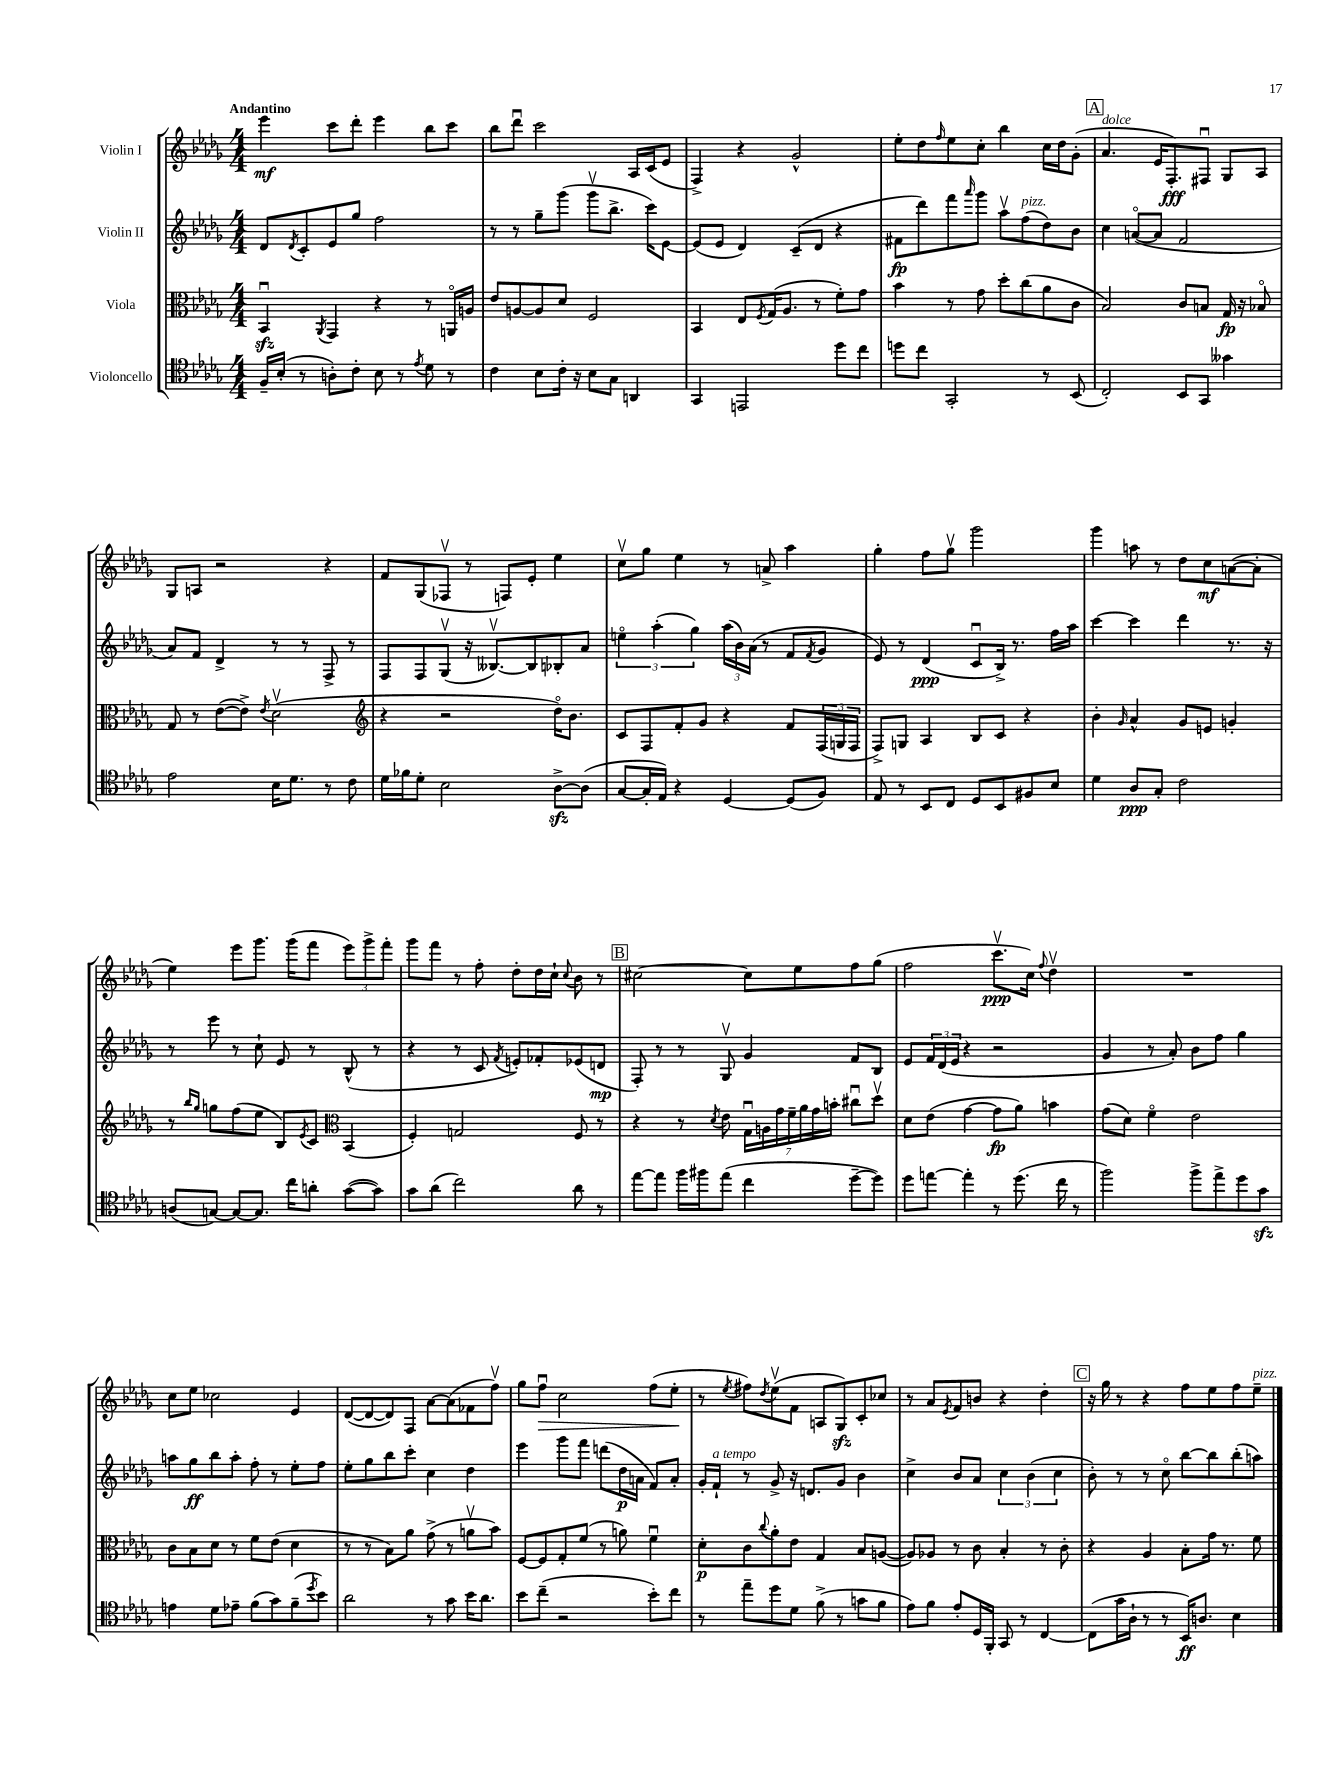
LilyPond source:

<<
\new StaffGroup <<
\new Staff = "s0" \with { instrumentName = "Violin I" } {
    \clef treble \key des \major \numericTimeSignature \time 4/4 \tempo "Andantino"
    ees'''4\mf c'''8 des'''8-. ees'''4 bes''8 c'''8 |
    bes''8 des'''8\downbow c'''2 aes16 c'16( ees'8 |
    f4->) r4 ges'2-^ |
    ees''8-. des''8 \grace { f''16 } ees''8 c''8-. bes''4 c''16 des''16 ges'8-.( |
    \mark \markup { \box "A" } aes'4.^\markup { \italic "dolce" } ees'16 f8.-.\fff) fis8\downbow ges8 aes8 |
    ges8 a8 r2 r4 |
    f'8 ges8( fes8\upbow r8 f8) ees'8-. ees''4 |
    c''8\upbow ges''8 ees''4 r8 a'8-> aes''4 |
    ges''4-. f''8 ges''8\upbow ges'''2 |
    ges'''4 a''8 r8 des''8 c''8\mf a'8~( a'8-. |
    ees''4) ees'''8 ges'''8. ges'''16( f'''8 \tuplet 3/2 { ees'''8) ges'''8-> f'''8-. } |
    ges'''8 f'''8 r8 f''8-. des''8-. des''16 c''16-! \appoggiatura { c''8 } bes'8 r8 |
    \mark \markup { \box "B" } cis''2~ cis''8 ees''8 f''8 ges''8( |
    f''2 c'''8.\upbow\ppp c''16) \appoggiatura { f''8 } des''4\upbow |
    R1 |
    c''8 ees''8 ces''2 ees'4 |
    des'8~( des'8~ des'8) f8 aes'8~ aes'8( fes'8 f''8\upbow) |
    ges''8 f''8\downbow\> c''2 f''8( ees''8-.\! |
    r8 \acciaccatura { ees''8 } fis''8) \acciaccatura { des''8 } ees''8\upbow( f'8 a8 ges8\sfz) c'8-. ces''8 |
    r8 aes'8 \acciaccatura { ees'8 } f'8 b'8 r4 des''4-. |
    \mark \markup { \box "C" } r16 ges''16 r8 r4 f''8 ees''8 f''8 ees''8--^\markup { \italic "pizz." } \bar "|." |
}
\new Staff = "s1" \with { instrumentName = "Violin II" } {
    \clef treble \key des \major \numericTimeSignature \time 4/4
    des'8 \acciaccatura { des'8 } c'8-. ees'8 ges''8 f''2 |
    r8 r8 ges''8-- ges'''8( ges'''8\upbow bes''8.-> c'''16) ees'8~ |
    ees'8( ees'8 des'4) c'8--( des'8 r4 |
    fis'8\fp des'''8) f'''8 \grace { aes'''16 } ges'''8 aes''8\upbow f''8^\markup { \italic "pizz." }( des''8) bes'8 |
    \mark \markup { \box "A" } c''4 a'8~\flageolet( a'8 f'2 |
    aes'8) f'8 des'4-> r8 r8 f8-> r8 |
    f8 f8 ges8\upbow( r16 beses8.~\upbow) beses8 bes8-. aes'8 |
    \tuplet 3/2 { e''4\flageolet aes''4-.( ges''4) } \tuplet 3/2 { aes''16( bes'16) aes'16( } r8 f'8 \acciaccatura { f'8 } ges'8 |
    ees'8) r8 des'4\ppp( c'8\downbow bes16->) r8. f''16 aes''16 |
    c'''4~ c'''4 des'''4 r8. r16 |
    r8 ees'''8 r8 c''8-! ees'8 r8 bes8-^( r8 |
    r4 r8 c'8 \acciaccatura { f'8 } e'8-.) fes'8-. ees'8( d'8\mp |
    \mark \markup { \box "B" } f8-.) r8 r8 ges8\upbow ges'4 f'8 bes8 |
    ees'8 \tuplet 3/2 { f'16 des'16( ees'16 } r4 r2 |
    ges'4 r8 aes'8-.) bes'8 f''8 ges''4 |
    a''8 ges''8\ff bes''8 a''8-. f''8-. r8 ees''8-. f''8 |
    ees''8-. ges''8 bes''8 c'''8-. c''4 des''4 |
    ees'''4 ges'''8 f'''8 d'''8( des''16\p a'16 f'8) a'8-. |
    ges'16-. f'16-!^\markup { \italic "a tempo" } r8 ges'8-> r16 d'8. ges'8 bes'4 |
    c''4-> bes'8 aes'8 \tuplet 3/2 { c''4 bes'4( c''4 } |
    \mark \markup { \box "C" } bes'8-.) r8 r8 c''8\flageolet bes''8~ bes''8 bes''8-.( a''8) \bar "|." |
}
\new Staff = "s2" \with { instrumentName = "Viola" } {
    \clef alto \key des \major \numericTimeSignature \time 4/4
    bes,4\downbow\sfz \acciaccatura { aes,8 } ges,4 r4 r8 a,16\flageolet a16 |
    ees'8 a8~ a8 des'8 f2 |
    bes,4 ees8 \acciaccatura { f8 } ges16( aes8. r8 f'8-.) ges'8 |
    bes'4 r8 ges'8 des''8-. c''8( aes'8 c'8 |
    \mark \markup { \box "A" } bes2) c'8 b8 ges16\fp r16 bes8\flageolet |
    ges8 r8 ees'8~( ees'8->) \acciaccatura { ees'8 } des'2\upbow( |
    \clef treble r4 r2 des''16\flageolet) bes'8. |
    c'8 f8 f'8-. ges'8 r4 f'8 \tuplet 3/2 { f16( g16 f16 } |
    f8->) g8 aes4 bes8 c'8 r4 |
    bes'4-. \grace { ges'16 } aes'4-^ ges'8 e'8 g'4-. |
    r8 \grace { bes''16 ges''16 } g''8 f''8( ees''8 bes8) \acciaccatura { ees'8 } c'8 \clef alto bes,4( |
    f4-.) g2 f8 r8 |
    \mark \markup { \box "B" } r4 r8 \acciaccatura { des'8 } ees'8 \tuplet 7/4 { ges16\downbow a16 ges'16 f'16-- aes'16 ges'16 b'16-. } cis''8\downbow des''8\upbow |
    des'8 ees'8( ges'4~ ges'8\fp aes'8) b'4 |
    ges'8( des'8) f'4\flageolet ees'2 |
    c'8 bes8 des'8 r8 f'8 ees'8( des'4 |
    r8 r8 bes8) aes'8 ges'8->( r8 a'8\upbow bes'8) |
    f8~ f8 ges8-. f'8( r8 a'8) f'4\downbow |
    des'8-.\p c'8 \appoggiatura { c''8 } aes'8-. ees'8 ges4 bes8 a8~( |
    a8) aes8 r8 c'8 bes4-. r8 c'8-. |
    \mark \markup { \box "C" } r4 aes4 bes8-. ges'16 r8. f'8 \bar "|." |
}
\new Staff = "s3" \with { instrumentName = "Violoncello" } {
    \clef tenor \key des \major \numericTimeSignature \time 4/4
    f16-- bes16-.( r8 a8-.) c'8-. bes8 r8 \acciaccatura { ees'8 } des'8 r8 |
    c'4 bes8 c'16-. r16 bes8 ges8 a,4 |
    ges,4 e,2 des''8 c''8 |
    d''8 c''8 ges,2-. r8 bes,8( |
    \mark \markup { \box "A" } c2-.) bes,8 ges,8 geses'4 |
    ees'2 bes16 des'8. r8 c'8 |
    des'16 fes'16 des'8-. bes2 aes8~->\sfz aes8( |
    ges8~ ges16-. ees16) r4 des4~ des8( f8) |
    ees8 r8 bes,8 c8 des8 bes,8 fis8 bes8 |
    des'4 aes8\ppp ges8-. c'2 |
    a8( g8~) g8~ g8. c''16 a'8-. ges'8~( ges'8) |
    ges'8 aes'8( c''2) aes'8 r8 |
    \mark \markup { \box "B" } ees''8~ ees''8 f''16 fis''16 ees''8( c''4 des''8~-- des''8) |
    des''8 e''8~ e''4-. r8 des''8.( c''16 r8 |
    f''2) f''8-> ees''8-> des''8 ges'8\sfz |
    e'4 des'8 ees'8-- f'8( ges'8) f'8--( \acciaccatura { des''8 } bes'8) |
    aes'2 r8 ges'8 bes'16 aes'8. |
    bes'8 c''8--( r2 bes'8-.) c''8 |
    r8 ees''8-- des''8 des'8 f'8->( r8 g'8 f'8 |
    ees'8) f'8 ees'8-. des16 f,16-. ges,8 r8 c4~ |
    \mark \markup { \box "C" } c8( ges'16 aes16-! r8 r8 bes,16\ff) a8. bes4 \bar "|." |
}
>>
>>
\layout { \context { \Score \remove "Bar_number_engraver" } }
